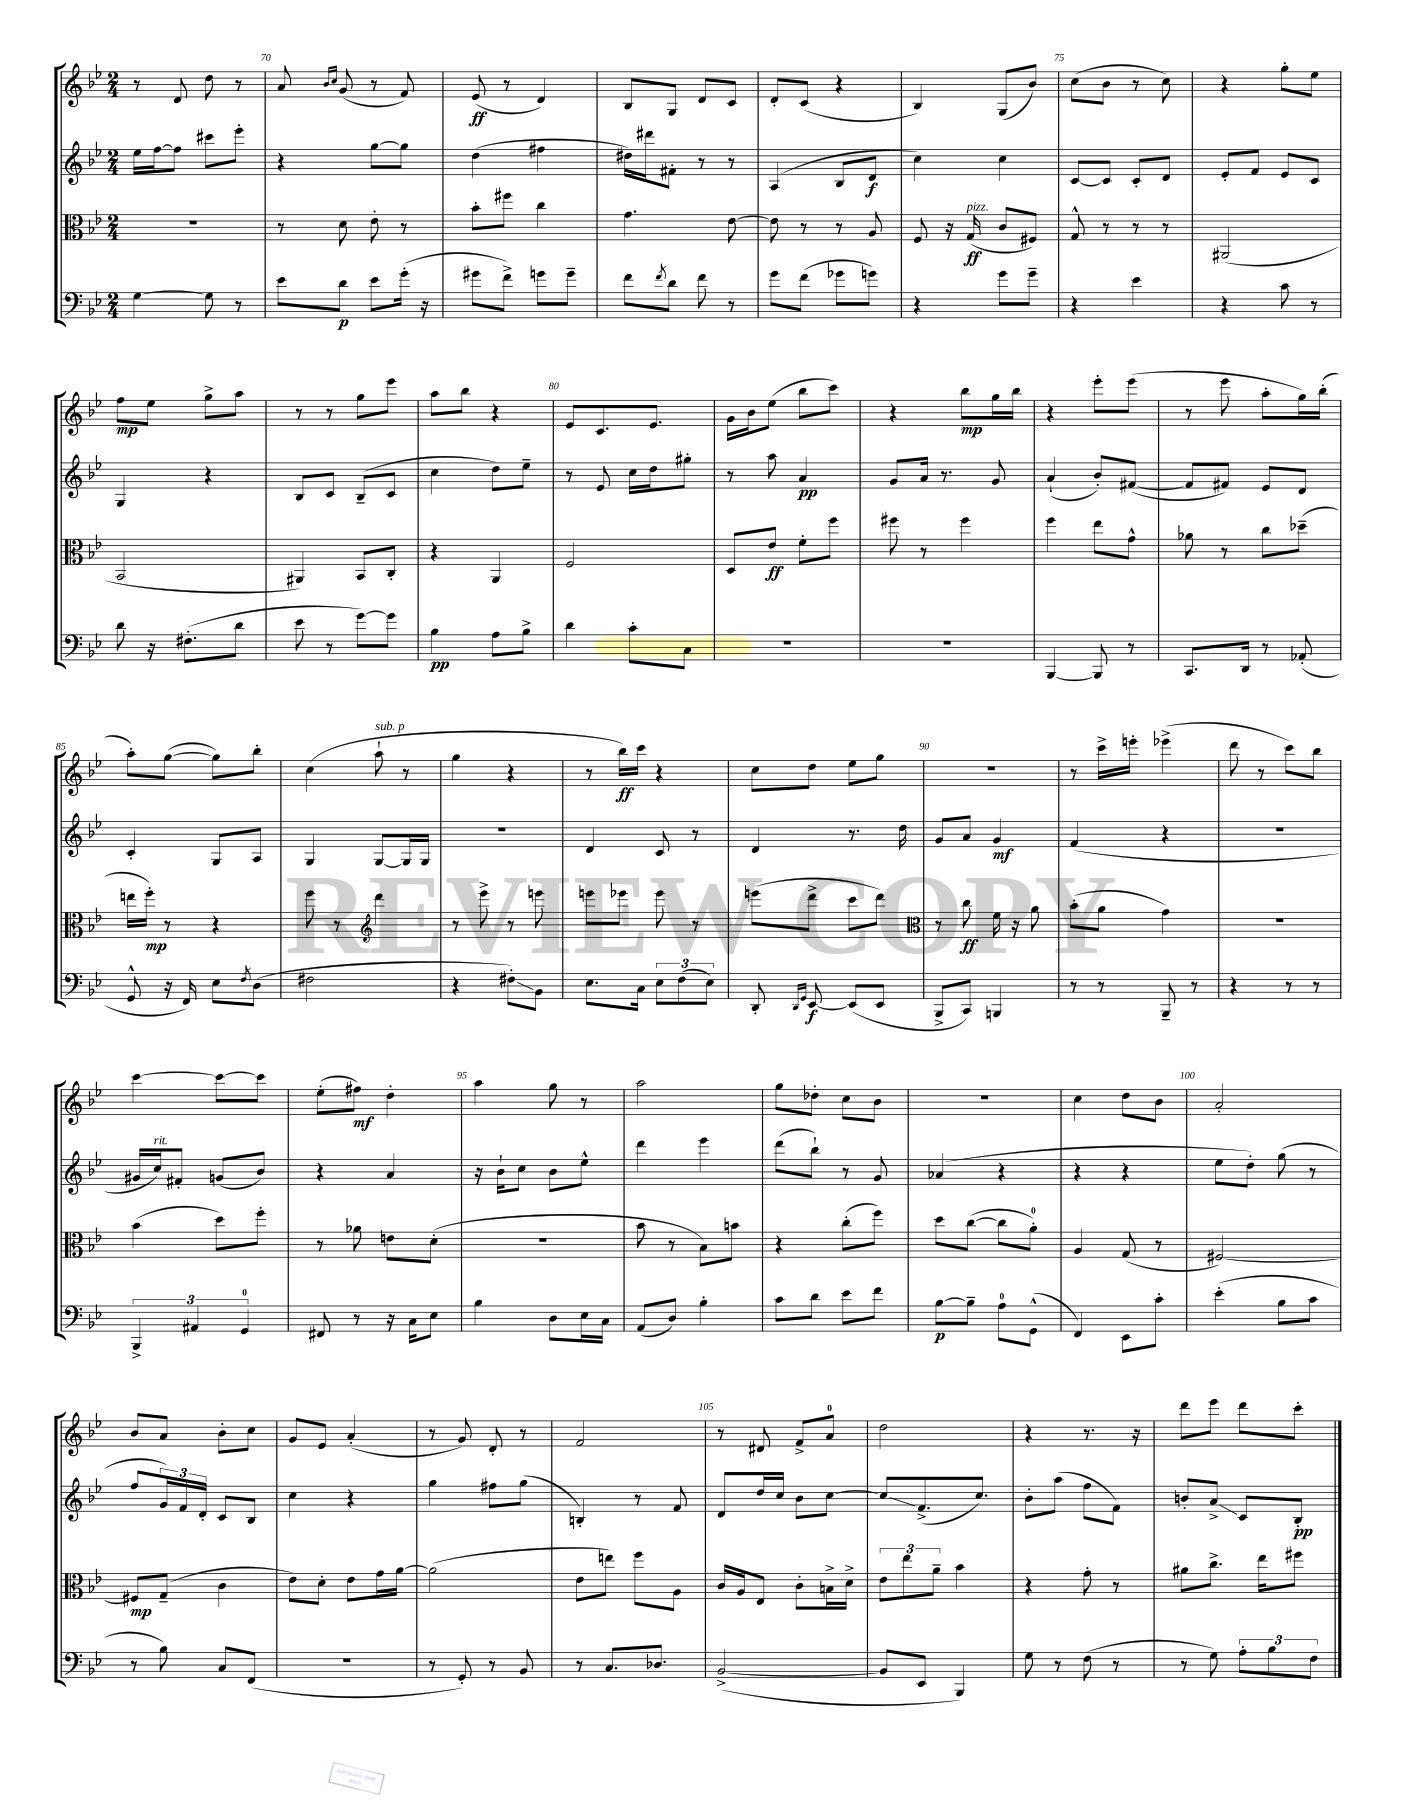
<<
\new StaffGroup <<
\new Staff = "s0" {
    \clef treble \key bes \major \numericTimeSignature \time 2/4
    r8 d'8 d''8 r8 |
    a'8 \grace { bes'16 c''16 } g'8( r8 f'8) |
    ees'8\ff( r8 d'4) |
    bes8 g8 d'8 c'8 |
    d'8-. c'8( r4 |
    bes4) g8( bes'8) |
    c''8( bes'8 r8 c''8) |
    r4 g''8-. ees''8 |
    f''8\mp ees''8 g''8-> a''8 |
    r8 r8 g''8 ees'''8 |
    a''8 bes''8 r4 |
    ees'8 c'8. ees'8. |
    g'16 bes'16 ees''8( bes''8 c'''8) |
    r4 bes''8\mp g''16 bes''16 |
    r4 ees'''8-. ees'''8( |
    r8 ees'''8 a''8-. g''16) bes''16-.( |
    a''8-.) g''8~( g''8) bes''8-. |
    c''4( a''8-!^\markup { \italic "sub. p" } r8 |
    g''4 r4 |
    r8 bes''16\ff) c'''16 r4 |
    c''8 d''8 ees''8 g''8 |
    R2 |
    r8 c'''16-> e'''16-. ees'''4->( |
    d'''8 r8 c'''8) bes''8 |
    c'''4~ c'''8~ c'''8 |
    ees''8-.( fis''8\mf) d''4-. |
    a''4 g''8 r8 |
    a''2 |
    g''8 des''8-. c''8 bes'8 |
    r2 |
    c''4 d''8 bes'8 |
    a'2-. |
    bes'8 a'8 bes'8-. c''8 |
    g'8 ees'8 a'4-.( |
    r8 g'8) d'8-. r8 |
    f'2 |
    r8 dis'8 f'8-> a'8-0 |
    d''2 |
    r4 r8. r16 |
    d'''8 ees'''8 d'''8 c'''8-. \bar "|." |
}
\new Staff = "s1" {
    \clef treble \key bes \major \numericTimeSignature \time 2/4
    ees''16 f''16~ f''8 cis'''8 ees'''8-. |
    r4 g''8~ g''8 |
    d''4( fis''4 |
    dis''16) dis'''16 fis'8-. r8 r8 |
    a4( bes8 d'8\f |
    c''4) c''4 |
    c'8~ c'8 c'8-. d'8 |
    ees'8-. f'8 ees'8 c'8 |
    g4 r4 |
    bes8 c'8 bes8--( c'8 |
    c''4 d''8) ees''8-- |
    r8 ees'8 c''16 d''16 gis''8-. |
    r8 a''8 a'4\pp |
    g'8 a'16 r8. g'8 |
    a'4-!( bes'8-.) fis'8~( |
    fis'8 fis'8) ees'8 d'8 |
    c'4-. g8 a8 |
    g4 g8~ g16 g16 |
    R2 |
    d'4 c'8 r8 |
    d'4 r8. d''16 |
    g'8 a'8 g'4\mf |
    f'4( r4 |
    r2 |
    gis'16 c''16^\markup { \italic "rit." }) fis'8-. g'8( bes'8) |
    r4 a'4 |
    r16 bes'16-! c''8 bes'8 ees''8-^ |
    d'''4 ees'''4 |
    d'''8( bes''8-!) r8 g'8 |
    aes'4( r4 |
    r4 r4 |
    ees''8 d''8-.) g''8( r8 |
    f''8 \tuplet 3/2 { g'16) f'16 d'16-. } c'8 bes8 |
    c''4 r4 |
    g''4 fis''8 g''8( |
    b4-.) r8 f'8 |
    d'8 d''16 c''16 bes'8 c''8~ |
    c''8\glissando f'8.->( c''8.) |
    bes'8-. a''8( f''8 f'8) |
    b'8-. a'8->\glissando c'8 bes8-.\pp \bar "|." |
}
\new Staff = "s2" {
    \clef alto \key bes \major \numericTimeSignature \time 2/4
    R2 |
    r8 d'8 ees'8-. r8 |
    bes'8-. fis''8 c''4 |
    g'4. ees'8~ |
    ees'8 r8 r8 a8 |
    f8 r16 g16\ff^\markup { \italic "pizz." }( c'8 fis8) |
    g8-^ r8 r8 r8 |
    ais,2( |
    bes,2 |
    ais,4) bes,8 c8-. |
    r4 a,4 |
    f2 |
    d8 ees'8\ff f'8-. f''8 |
    fis''8 r8 fis''4 |
    f''4 ees''8 g'8-^ |
    aes'8 r8 c''8 des''8--( |
    e''16 f''16-.\mp) r8 r4 |
    f''8 r8 \clef treble d'''4 |
    r8 ees'''8-> r8 e'''8 |
    e'''8 ees'''8 ees'''8 r8 |
    e'''8( d'''8-> c'''8 d'''8) |
    \clef alto r8 c''8\ff f'16 r16 a'8 |
    bes'8-.( a'8 g'4) |
    R2 |
    bes'4( d''8) f''8-. |
    r8 aes'8 e'8 d'8-.( |
    R2 |
    bes'8 r8 bes8) b'8 |
    r4 c''8-.( f''8) |
    d''8 c''8~( c''8 a'8-0-.) |
    a4 g8( r8 |
    fis2~) |
    fis8\mp g8--( c'4 |
    ees'8) d'8-. ees'8 g'16 a'16~ |
    a'2( |
    ees'8 e''8) f''8 a8 |
    c'16 a16 ees8 c'8-. b16-> d'16-> |
    \tuplet 3/2 { ees'8 ees''8 a'8-- } bes'4 |
    r4 g'8-. r8 |
    ais'8 c''8.-> ees''16 fis''8 \bar "|." |
}
\new Staff = "s3" {
    \clef bass \key bes \major \numericTimeSignature \time 2/4
    g4~ g8 r8 |
    ees'8 d'8\p ees'8 g'16-.( r16 |
    gis'8 f'8->) g'8 g'8-- |
    f'8 \acciaccatura { f'8 } d'8 f'8 r8 |
    g'8 f'8( ges'8 g'8) |
    r4 g'8 g'8-- |
    r4 ees'4 |
    r4 c'8 r8 |
    d'8 r16 fis8.-.( d'8 |
    ees'8 r8 g'8~) g'8 |
    bes4\pp a8 bes8-> |
    d'4 c'8-. c8 |
    R2 |
    R2 |
    bes,,4~ bes,,8 r8 |
    c,8. d,16 r8 aes,8-.( |
    g,8-^ r16 f,16) ees8 \acciaccatura { f8 } d8( |
    fis2 |
    r4 fis8-.\glissando) bes,8 |
    ees8. c16 \tuplet 3/2 { ees8 f8( ees8) } |
    d,8-. \grace { d,16 g,16 } ees,8~\f ees,8( ees,8 |
    bes,,8-> c,8) b,,4 |
    r8 r8 bes,,8-- r8 |
    r4 r8 r8 |
    \tuplet 3/2 { bes,,4-> ais,4 g,4-0 } |
    fis,8 r8 r16 c16 ees8 |
    bes4 d8 ees16 c16 |
    a,8( d8) bes4-. |
    c'8 d'8 ees'8 f'8 |
    bes8~\p bes8-- a8-0 g,8-^( |
    f,4) ees,8 c'8-. |
    ees'4-.( bes8 c'8 |
    r8 bes8) c8 f,8( |
    R2 |
    r8 g,8-.) r8 bes,8 |
    r8 c8. des8. |
    bes,2~->( |
    bes,8 ees,8 bes,,4) |
    g8 r8 f8( r8 |
    r8 g8) \tuplet 3/2 { a8-. bes8 f8 } \bar "|." |
}
>>
>>
\layout { \context { \Score currentBarNumber = #69 \override BarNumber.break-visibility = ##(#f #t #t) barNumberVisibility = #(every-nth-bar-number-visible 5) } }
